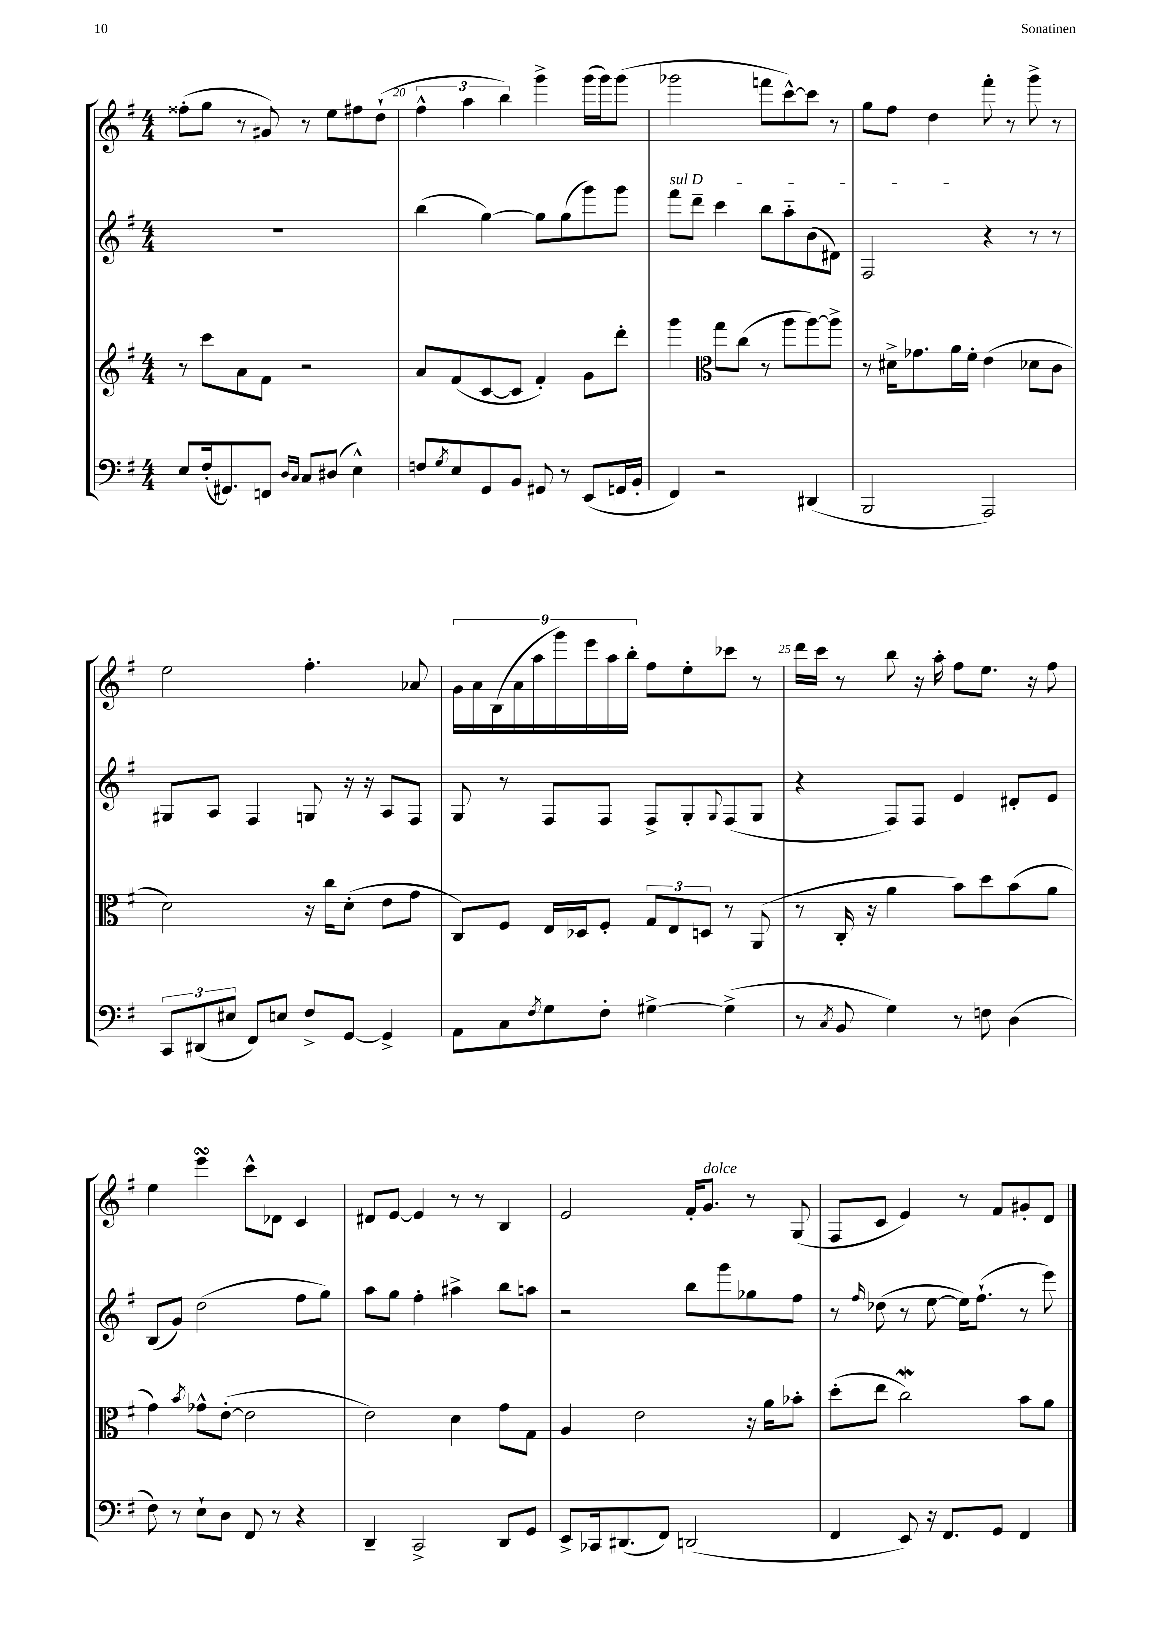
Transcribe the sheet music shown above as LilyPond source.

<<
\new StaffGroup <<
\new Staff = "s0" {
    \clef treble \key g \major \numericTimeSignature \time 4/4
    fisis''8-.( g''8 r8 gis'8) r8 e''8 fis''8 d''8-!( |
    \tuplet 3/2 { fis''4-^ a''4 b''4) } g'''4-> g'''16( g'''16) g'''8( |
    ges'''2 f'''8 c'''8~-^) c'''8 r8 |
    g''8 fis''8 d''4 fis'''8-. r8 g'''8-> r8 |
    e''2 fis''4.-. aes'8 |
    \tuplet 9/8 { g'16 a'16 b16( a'16 a''16 g'''16) e'''16 a''16 b''16-. } fis''8 e''8-. ces'''8 r8 |
    d'''16 c'''16 r8 b''8 r16 a''16-. fis''8 e''8. r16 fis''8 |
    e''4 e'''4\turn c'''8-^ des'8 c'4 |
    dis'8 e'8~ e'4 r8 r8 b4 |
    e'2 fis'16-. g'8.^\markup { \italic "dolce" } r8 g8( |
    fis8 c'8 e'4) r8 fis'8 gis'8-. d'8 \bar "|." |
}
\new Staff = "s1" {
    \clef treble \key g \major \numericTimeSignature \time 4/4
    R1 |
    b''4( g''4~) g''8 g''8( g'''8) g'''8 |
    \once \override TextSpanner.bound-details.left.text = \markup { \italic "sul D" } fis'''8\startTextSpan d'''8-- c'''4 b''8 a''8-_ b'8( dis'8) |
    fis2\stopTextSpan r4 r8 r8 |
    gis8 a8 fis4 g8 r16 r16 a8 fis8 |
    g8 r8 fis8 fis8 fis8-> g8-. \appoggiatura { g8 } fis8( g8 |
    r4 fis8) fis8 e'4 dis'8-. e'8 |
    b8( g'8) d''2( fis''8 g''8) |
    a''8 g''8 fis''4-. ais''4-> b''8 a''8 |
    r2 b''8 g'''8 ges''8 fis''8 |
    r8 \grace { fis''16 } des''8( r8 e''8~ e''16) fis''8.-!( r8 e'''8) \bar "|." |
}
\new Staff = "s2" {
    \clef treble \key g \major \numericTimeSignature \time 4/4
    r8 c'''8 a'8 fis'8 r2 |
    a'8 fis'8( c'8~ c'8 fis'4-.) g'8 d'''8-. |
    g'''4 \clef alto g''8 c''8( r8 a''8 a''8~) a''8-> |
    r8 dis'16-> ges'8. a'16 fis'16-. e'4( des'8 c'8 |
    d'2) r16 c''16 d'8-.( e'8 g'8 |
    c8) fis8 e16 des16 fis8-. \tuplet 3/2 { g8 e8 d8 } r8 a,8( |
    r8 c16-. r16 a'4 b'8) d''8 b'8( a'8 |
    g'4) \acciaccatura { b'8 } ges'8-^ e'8~-.( e'2 |
    e'2) d'4 g'8 g8 |
    a4 e'2 r16 a'16 bes'8-. |
    d''8-.( e''8 c''2\mordent) b'8 a'8 \bar "|." |
}
\new Staff = "s3" {
    \clef bass \key g \major \numericTimeSignature \time 4/4
    e8 fis16-.( gis,8.) f,8 \grace { d16 c16 } c8 dis8( e4-^) |
    f8 \acciaccatura { g8 } e8 g,8 b,8 gis,8 r8 e,8( g,16 b,16-. |
    fis,4) r2 dis,4( |
    b,,2 a,,2) |
    \tuplet 3/2 { c,8 dis,8( eis8 } fis,8) e8 fis8-> g,8~ g,4-> |
    a,8 c8 \acciaccatura { fis8 } g8 fis8-. gis4~-> gis4->( |
    r8 \acciaccatura { c8 } b,8 g4) r8 f8 d4( |
    fis8) r8 e8-! d8 fis,8 r8 r4 |
    d,4-- c,2-> d,8 g,8 |
    e,8-> ces,16 dis,8.( fis,8) d,2( |
    fis,4 e,8) r16 fis,8. g,8 fis,4 \bar "|." |
}
>>
>>
\layout { \context { \Score currentBarNumber = #19 \override BarNumber.break-visibility = ##(#f #t #t) barNumberVisibility = #(every-nth-bar-number-visible 5) } }
